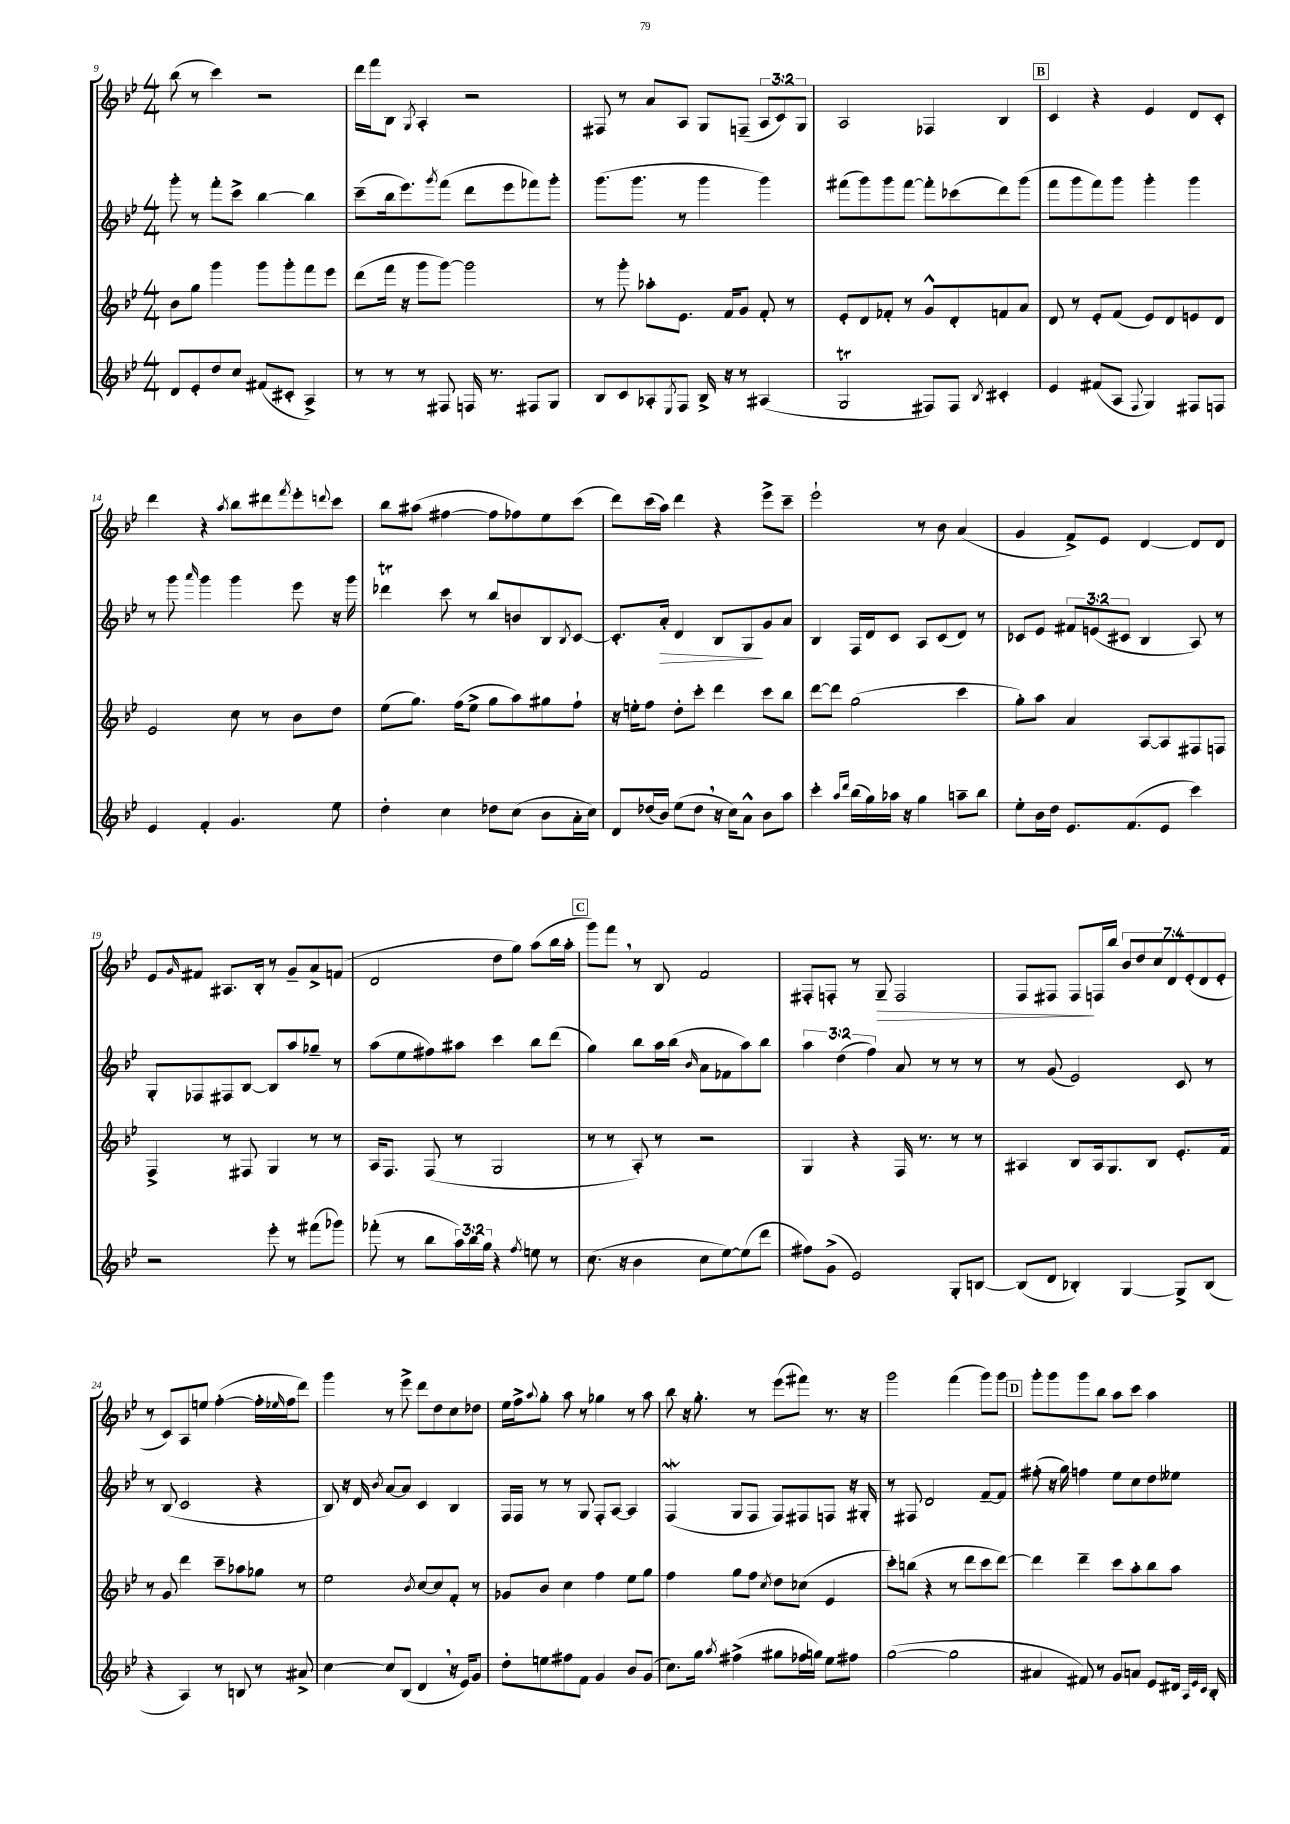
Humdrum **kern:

**kern	**kern	**kern	**kern
*staff4	*staff3	*staff2	*staff1
*clefG2	*clefG2	*clefG2	*clefG2
*k[b-e-]	*k[b-e-]	*k[b-e-]	*k[b-e-]
*M4/4	*M4/4	*M4/4	*M4/4
8d	8b-	8ggg'	(8bb-
8e-'	8gg	8r	8r
8dd	4ggg	8fff'	4ccc)
8cc	.	8ccc^	.
(8f#	8ggg	[4bb-	2r
8c#'	8ggg'	.	.
4A^)	8fff	4bb-]	.
.	8eee-	.	.
=	=	=	=
8r	(8ddd	(8ccc~	16ddd
.	.	.	16fff
8r	16fff	16bb-	8B-
.	16r	8.eee-)	.
.	.	.	8qG
8r	8ggg	.	4A'
.	.	8qggg	.
8F#	[8ggg)	(8fff	.
16F	2ggg]	8ddd	2r
8.r	.	.	.
.	.	8eee-	.
8F#	.	8fff-)	.
8G	.	8ggg'	.
=	=	=	=
8B-	8r	(8.ggg	8F#
8c	8ggg'	.	8r
.	.	8.ggg	.
8A-'	8aa-'	.	8a
8qE-	.	.	.
8F	8.e-	8r	8A
16B-^	.	4ggg	8G
16r	16f	.	.
8r	8g	.	(8F~
(4A#	8f'	4ggg)	12A
.	.	.	12c)
.	8r	.	.
.	.	.	12G
=	=	=	=
2G	8e-'	(8fff#	2A
.	8d	8ggg)	.
.	8f-'	8ggg	.
.	8r	[8fff#	.
8F#)	8g^^	8fff#']	4F-
8F#	8d'	(8ccc-	.
8qB-	.	.	.
4c#'	8f	8ddd)	4B-
.	8a	(8ggg	.
=	=	=	=
4e-	8d	8fff	4c
.	8r	8ggg	.
(8f#	8e-'	8fff)	4r
8A	(8f	8ggg	.
8qqF	.	.	.
4G)	8e-)	4ggg'	4e-
.	8d	.	.
8F#	8e	4ggg	8d
8F	8d	.	8c'
=	=	=	=
4e-	2e-	8r	4ddd
.	.	8ggg	.
.	.	16qqaaa	.
4f'	.	4ggg	4r
.	.	.	8qaa
4.g	8cc	4ggg	8bb-
.	8r	.	8ddd#
.	.	.	8qfff
.	8b-	8eee-	8eee-'
.	.	.	8qqddd
8ee-	8dd	16r	8ccc
.	.	16ggg	.
=	=	=	=
4dd'	(8ee-	4ddd-	8bb-
.	8.gg)	.	(8aa#
4cc	.	8ccc	[4ff#
.	(16ff	.	.
.	8ee-^	8r	.
8dd-	8gg	8bb-	8ff#]
(8cc	8aa)	8b	8ff-)
8b-	8gg#	8B-	8ee-
.	.	8qB-	.
16a'	8ff`	[8c	(8ccc
16cc)	.	.	.
=	=	=	=
8d	16r	8.c']	8ddd)
.	16ee'	.	.
(16dd-	8ff	.	(16ccc
16b-)	.	16a'	16aa)
(8ee-	8dd'	4d	4ddd
8dd-	8ccc'	.	.
16r	4ddd	8B-	4r
16cc)	.	.	.
8a^^	.	8G	.
8b-	8ccc	8g	8eee-^
8aa	8bb-	8a	8ccc~
=	=	=	=
4ccc'	[8ddd	4B-	2eee-`
.	8ddd]	.	.
16qqaa	.	.	.
16qqddd	.	.	.
(16bb-	(2gg	16F	.
16gg)	.	16d	.
16aa-	.	8c	.
16r	.	.	.
4gg	.	8A	8r
.	.	(8c	8b-
8aa~	4ccc	8d)	(4a
8bb-	.	8r	.
=	=	=	=
8ee-'	8gg')	8c-	4g
16b-	8aa	8e-	.
16dd	.	.	.
8.e-	4a	12f#	8f^)
.	.	(12e	.
.	.	.	8e-
.	.	12c#	.
(8.f	.	.	.
.	[8A	4B-	[4d
8e-	8A]	.	.
4ccc)	8F#	8A)	8d]
.	8F	8r	8d
=	=	=	=
2r	4F^	8G'	8e-
.	.	.	16qqg
.	.	8F-	8f#
.	8r	8F#	8.A#
.	8F#	[8B-	.
.	.	.	16B-'
8eee-'	4G	8B-]	8r
8r	.	8aa	8g~
(8fff#	8r	8gg-~	8a^
8ggg-)	8r	8r	(8f
=	=	=	=
(8fff-'	16A	(8aa	2d
.	8.F	.	.
8r	.	8ee-	.
8bb-	(8F	8ff#)	.
24aa)	8r	8aa#	.
24bb-	.	.	.
24gg	.	.	.
4r	2G	4ccc	8dd
.	.	.	8gg)
8qff	.	.	.
8ee	.	8bb-	(8aa
8r	.	(8ddd	16bb-
.	.	.	16aa'
=	=	=	=
(8.cc	8r	4gg)	8ggg)
.	8r	.	8fff
16r	.	.	.
4b-	8A')	8bb-	8r
.	8r	16aa	8B-
.	.	(16bb-	.
.	.	16qqb-	.
8cc	2r	8a	2f
[8ee-)	.	8f-	.
(8ee-]	.	8aa)	.
8ddd	.	8bb-	.
=	=	=	=
8ff#)	4G	6aa	8F#'
(8g^	.	.	8F'
.	.	(6dd	.
2e-)	4r	.	8r
.	.	6ff)	.
.	.	.	8G~
.	16F	8a	2F
.	8.r	.	.
.	.	8r	.
8G'	8r	8r	.
[8B	8r	8r	.
=	=	=	=
(8B]	4A#	8r	8F
8d	.	(8g	8F#
4B-')	8B-	2e-)	8F#
.	16A#	.	16F
.	8.G	.	16bb-
[4G	.	.	14b-
.	.	.	14dd
.	8B-	.	.
.	.	.	14cc
.	.	.	14d
8G^]	8.e-'	8c	.
.	.	.	(14e-'
.	.	.	14d
(8B-	.	8r	.
.	.	.	14e-'
.	16f	.	.
=	=	=	=
4r	8r	8r	8r
.	8g	(8B-	8c)
4A)	4ddd	2c	8A
.	.	.	8ee
8r	8ccc~	.	([4ff'
8B	8aa-	.	.
8r	8gg-	4r	16ff']
.	.	.	16qqee-
.	.	.	16ff
8a#^	8r	.	8ddd)
=	=	=	=
[4cc	2ee-	8B-)	4ggg
.	.	16r	.
.	.	16d	.
.	.	8qb-	.
8cc]	.	[8a	8r
(8B-	.	8a]	8eee-^
.	8qb-	.	.
4d	[8cc	4c	8ddd
.	8cc]	.	8dd
16r	8f'	4B-	8cc
16e-)	.	.	.
8g	8r	.	8dd-
=	=	=	=
8dd'	8g-	16F	16ee-
.	.	16F	16ff^
.	.	.	8qqaa
8ee	8b-	8r	8gg'
8ff#	4cc	8r	8aa
8f	.	8G	8r
4g	4ff	8F'	4gg-
.	.	[8A	.
8b-	8ee-	4A]	8r
(8g	8gg	.	8aa
=	=	=	=
8.cc)	4ff	(4F	8bb-
.	.	.	16r
16gg	.	.	8.gg'
8qaa	.	.	.
(4ff#^	8gg	8G	.
.	8ff	8F	8r
.	8qcc	.	.
8gg#	8dd	8F)	(8eee-
16ff-	(8cc-	8F#	8fff#)
16gg)	.	.	.
8ee-	4e-	8F	8.r
8ff#	.	16r	.
.	.	16G#'	16r
=	=	=	=
([2gg	8ccc')	8r	2ggg
.	(8bb	8F#	.
.	4r	2d	.
2gg]	8r	.	(4fff
.	8ddd	.	.
.	8ccc	[8f~	8ggg)
.	[8ddd)	8f]	8ggg
=	=	=	=
4a#	4ddd]	(8ff#'	8ggg'
.	.	16r	8ggg
.	.	16gg)	.
8f#)	4ddd~	4ff	8ggg
8r	.	.	8bb-
8g	8ccc	8ee-	8aa
8a	8aa'	8cc	8ccc
8e-	8bb-	8dd	4aa
16d#	8aa	8ee--	.
32qqA	.	.	.
32qqe-	.	.	.
32qqc	.	.	.
16B-'	.	.	.
==	==	==	==
*-	*-	*-	*-
